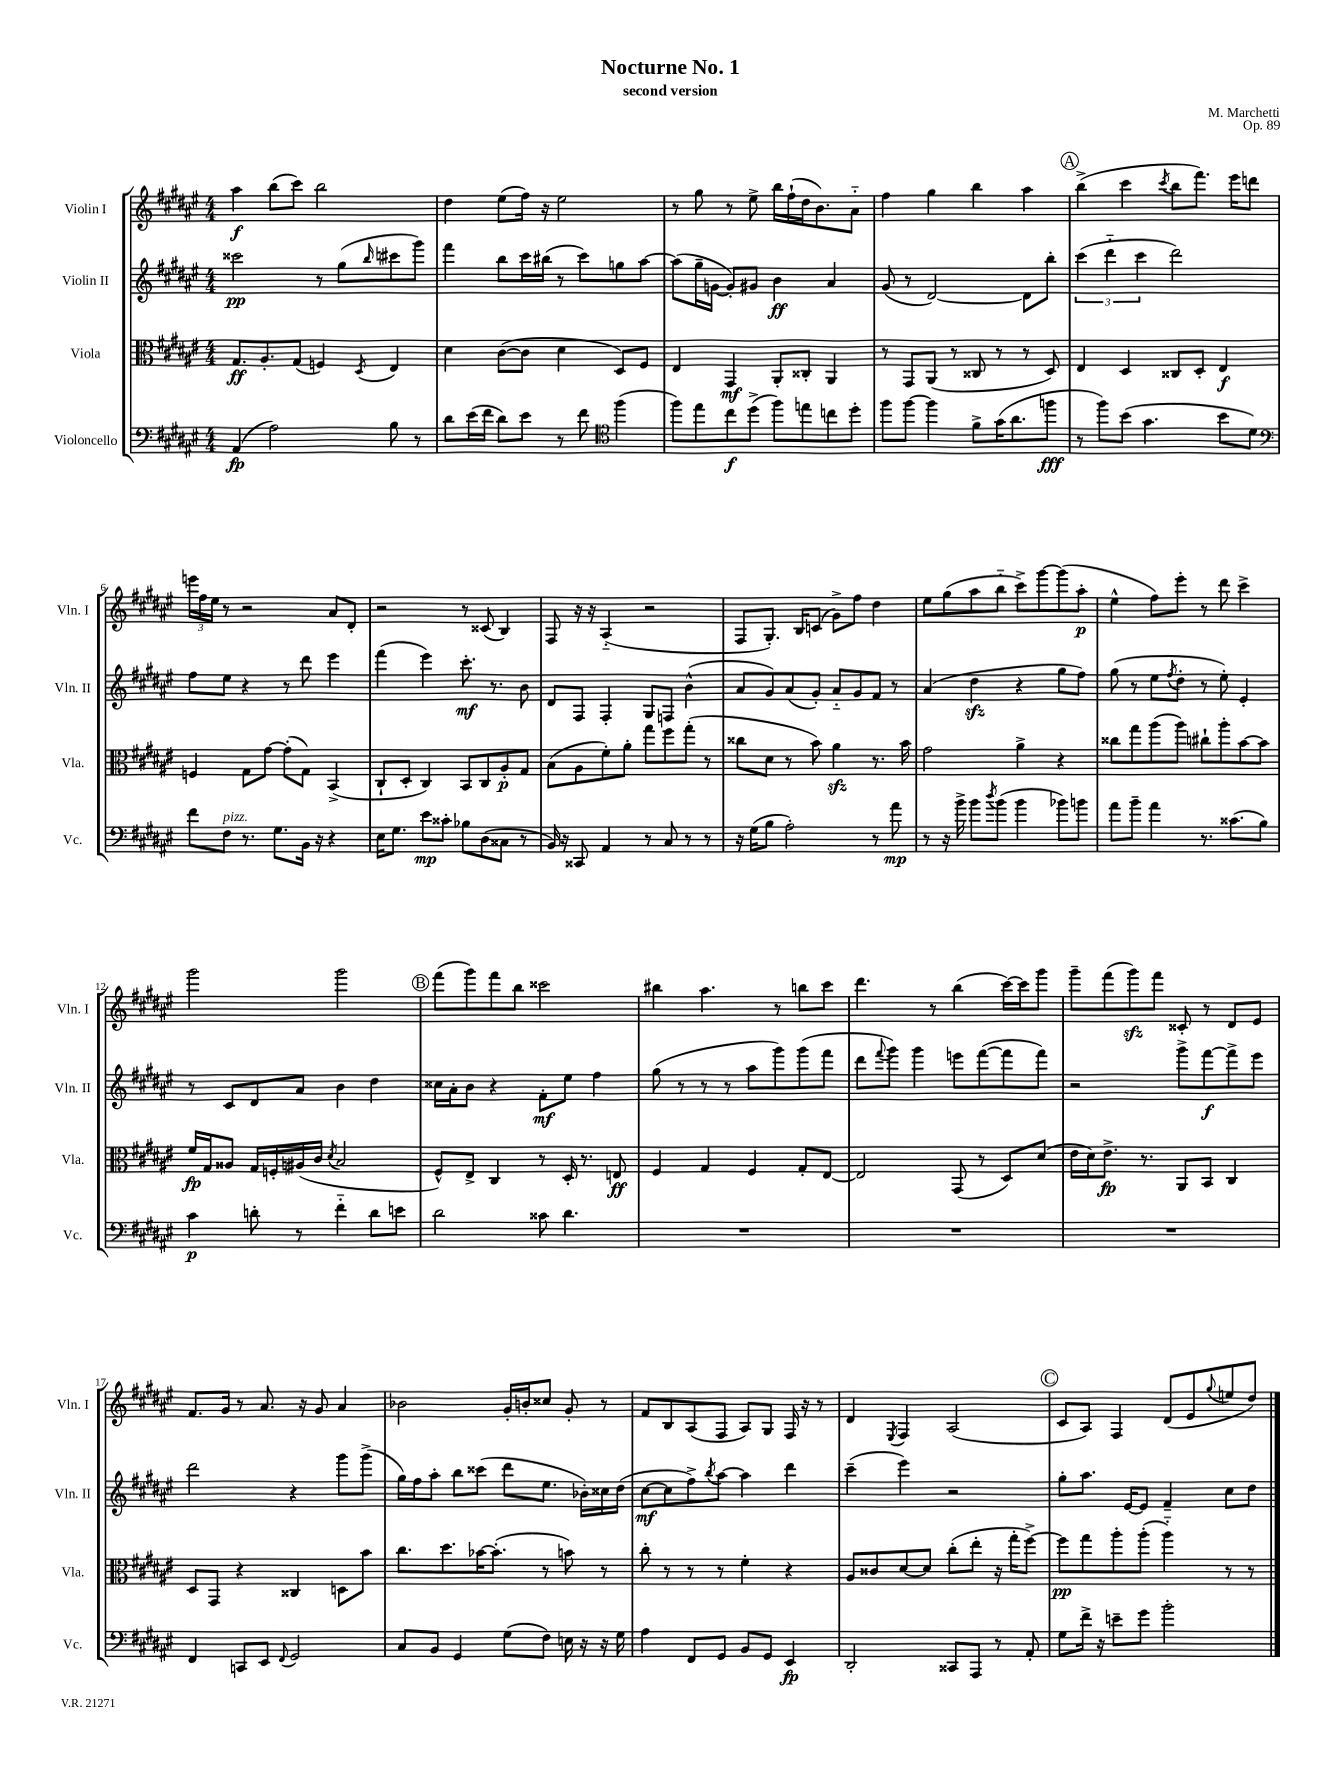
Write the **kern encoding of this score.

**kern	**kern	**kern	**kern
*staff4	*staff3	*staff2	*staff1
*clefF4	*clefC3	*clefG2	*clefG2
*k[f#c#g#d#a#e#]	*k[f#c#g#d#a#e#]	*k[f#c#g#d#a#e#]	*k[f#c#g#d#a#e#]
*M4/4	*M4/4	*M4/4	*M4/4
(4AA#	8.G#	2ccc##	4aa#
.	8.A#'	.	.
2A#)	.	.	(8bb
.	(8G#	.	8ccc#)
.	4F)	8r	2bb
.	.	(8gg#	.
.	8qD#	16qqbb	.
8B	4E#	8ccc#	.
8r	.	8ggg#)	.
=	=	=	=
8d#	4d#	4fff#	4dd#
(16e#	.	.	.
16f#	.	.	.
8d#)	([8c#	8bb	(8ee#
8e#	8c#]	16ccc#	16ff#)
.	.	(16bb#	16r
8r	4d#	8r	2ee#
8f#	.	8ccc#)	.
*clefC4	*	*	*
(4ff#	8D#)	8gg	.
.	8F#	[8aa#	.
=	=	=	=
8ff#)	4E#	(8aa#]	8r
8ee#	.	16gg#~	8gg#
.	.	[16g	.
8cc#	4GG#	8g'])	8r
(8dd#^	.	8g#	8ee#^
8ff#)	8AA#'	4b	16bb
.	.	.	(16ff#`
8ee	8C##'	.	16dd#
.	.	.	8.b)
8cc	4AA#	4a#	.
8dd#'	.	.	8a#'~
=	=	=	=
8ff#	8r	(8g#	4ff#
[8ff#	8GG#	8r	.
4ff#]	(8AA#	[2d#)	4gg#
.	8r	.	.
8f#^	8C##	.	4bb
(16g#	8r	.	.
8.a#	.	.	.
.	8r	8d#]	4aa#
8ff	8D#)	8bb'	.
=	=	=	=
8r	4E#	(6ccc#	(4bb^
8ff#)	.	.	.
.	.	6ddd#'~	.
(8b	4D#	.	4ccc#
.	.	6ccc#	.
4.g#	.	.	.
.	.	.	8qccc#
.	8C##	2ddd#)	8bb
.	8D#'	.	8.fff#)
8b	4E#	.	.
.	.	.	16eee#
8d#)	.	.	8ddd
=	=	=	=
*clefF4	*	*	*
8f#	4F	8ff#	24eee
.	.	.	24ff#
.	.	.	24ee#
8F#	.	8ee#	8r
8.r	8G#	4r	2r
.	[8g#	.	.
8.G#	.	.	.
.	(8g#']	8r	.
16BB	8G#)	8ddd#	.
16r	.	.	.
4r	(4BB^	4eee#	8a#
.	.	.	8d#'
=	=	=	=
16E#	8C#`	(4fff#	2r
8.G#	.	.	.
.	8D#'	.	.
8e#	4C#)	4eee#)	.
8c##'	.	.	.
8B-	8BB	8.ccc#'	8r
(8D#	8C#	.	(8c##
.	.	8.r	.
8C##	8A#'	.	4B)
8r	8G#	8b	.
=	=	=	=
16BB)	(8B	8d#	8F#
16r	.	.	.
8CC##	8A#	8F#	16r
.	.	.	16r
4AA#	8f#')	4F#'	(4A#'~
.	8a#'	.	.
8r	8gg#	8G#	2r
8C#	8ff#	8F	.
8r	(8gg#'	(4b^^	.
8r	8r	.	.
=	=	=	=
16r	8cc##	8a#	8F#
(16G#	.	.	.
8B	8d#	8g#)	8.G#')
2A#')	8r	(8a#	.
.	.	.	16B
.	8b)	8g#')	(8c
.	4a#	8a#'~	8g#^)
.	.	8g#	8ff#
8r	8.r	8f#	4dd#
8a#	.	8r	.
.	16b	.	.
=	=	=	=
8r	2g#	(4a#	8ee#
16r	.	.	(8gg#
16b^	.	.	.
8b	.	4dd#	8aa#
8qdd#	.	.	.
(8b	.	.	8bb'~
4b	4a#^	4r	8ccc#^)
.	.	.	[8ggg#
8b-)	4r	8gg#	(8ggg#]
8b	.	8ff#)	8aa#'
=	=	=	=
8a#	8cc##	(8gg#	4ee#^^
8b~	8gg#	8r	.
4a#	(8aa#	8ee#	8ff#)
.	.	8qff#	.
.	8aa#)	8dd#'	8eee#'
8.r	8cc#`	8r	8r
.	8aa#'	8ee#')	8ddd#
(8.c##	.	.	.
.	[8b	4e#'	4ccc#^
8B)	8b]	.	.
=	=	=	=
4c#	16f#	8r	2ggg#
.	16G#	.	.
.	8A##	8c#	.
8d'	16G#	8d#	.
.	16F'	.	.
8r	(16A#	8a#	.
.	16c#	.	.
.	8qd#	.	.
4f#'~	2B	4b	2ggg#
8d	.	4dd#	.
8e	.	.	.
=	=	=	=
2d#	8F#^^)	16cc##	(8fff#
.	.	16a#'	.
.	8E#^	8b	8ggg#)
.	4C#	4r	8fff#
.	.	.	8bb
8c##	8r	8f#'	2ccc##
4.d#	16D#'	8ee#	.
.	8.r	.	.
.	.	4ff#	.
.	8E	.	.
=	=	=	=
1r	4F#	(8gg#	4bb#
.	.	8r	.
.	4G#	8r	4.aa#
.	.	8r	.
.	4F#	8aa#	.
.	.	8ggg#)	8r
.	8G#'	(8ggg#	8bb
.	[8E#	8fff#	8ccc#
=	=	=	=
1r	2E#]	8ddd#	4.ddd#
.	.	8qqfff#	.
.	.	8ggg#)	.
.	.	4ggg#	.
.	.	.	8r
.	(8GG#	8eee	(4bb
.	8r	([8fff#	.
.	8D#)	8fff#]	[16ccc#)
.	.	.	16ccc#]
.	(8d#	8fff#)	8ggg#
=	=	=	=
1r	16e#	2r	8ggg#~
.	16d#)	.	.
.	8.e#^	.	(8fff#
.	.	.	8ggg#)
.	8.r	.	.
.	.	.	8fff#
.	8AA#	8ggg#^	8c##'
.	8BB	[8fff#	8r
.	4C#	8fff#^]	8d#
.	.	8eee#	8e#
=	=	=	=
4FF#	8D#	2ddd#	8.f#
.	8GG#	.	.
.	.	.	16g#
8CC	4r	.	8r
8EE#	.	.	8.a#
8qqFF#	.	.	.
2GG#	4C##	4r	.
.	.	.	16r
.	.	.	8g#
.	8D	8ggg#	4a#
.	8b	(8ggg#^	.
=	=	=	=
8C#	8.cc#	16gg#)	2b-
.	.	16ff#	.
8BB	.	8aa#'	.
.	8.dd#	.	.
4GG#	.	8bb	.
.	[16b-	(8ccc##	.
.	(8.b-']	.	.
(8G#	.	8ddd#	16g#'
.	.	.	16b'
8F#)	8r	8.ee#	8cc##
16E	8b)	.	8g#'
16r	.	16b-')	.
16r	8r	16cc##	8r
16G#	.	(16dd#	.
=	=	=	=
4A#	8cc#'	[8cc#	8f#
.	8r	8cc#]	8B
8FF#	8r	8ff#^)	(8A#
.	.	8qbb	.
8GG#	8r	[8aa#	8F#
8BB	4f#'	4aa#]	8A#)
8GG#	.	.	8G#
4EE#	4r	4ddd#	16F#
.	.	.	16r
.	.	.	8r
=	=	=	=
2DD#'	8A#	(4ccc#~	4d#
.	8c##	.	.
.	.	.	8qE#
.	[8d#	4eee#)	4F#
.	8d#]	.	.
8CC##	(8cc#'	2r	(2A#
8AAA#	8ee#'	.	.
8r	16r	.	.
.	16gg#'	.	.
8AA#'	[8ff#^)	.	.
=	=	=	=
8G#	8ff#]	8gg#'	8c#
16f#^	8gg#	8.aa#	8A#)
16r	.	.	.
8e~	8aa#'	.	4F#
.	.	[16e#	.
8g#	(8aa#'	8e#]	.
2b'	4aa#'~)	4f#~	(8d#
.	.	.	8e#
.	.	.	8qqgg#
.	8r	8cc#	8ee
.	8r	8dd#	8dd#)
==	==	==	==
*-	*-	*-	*-
